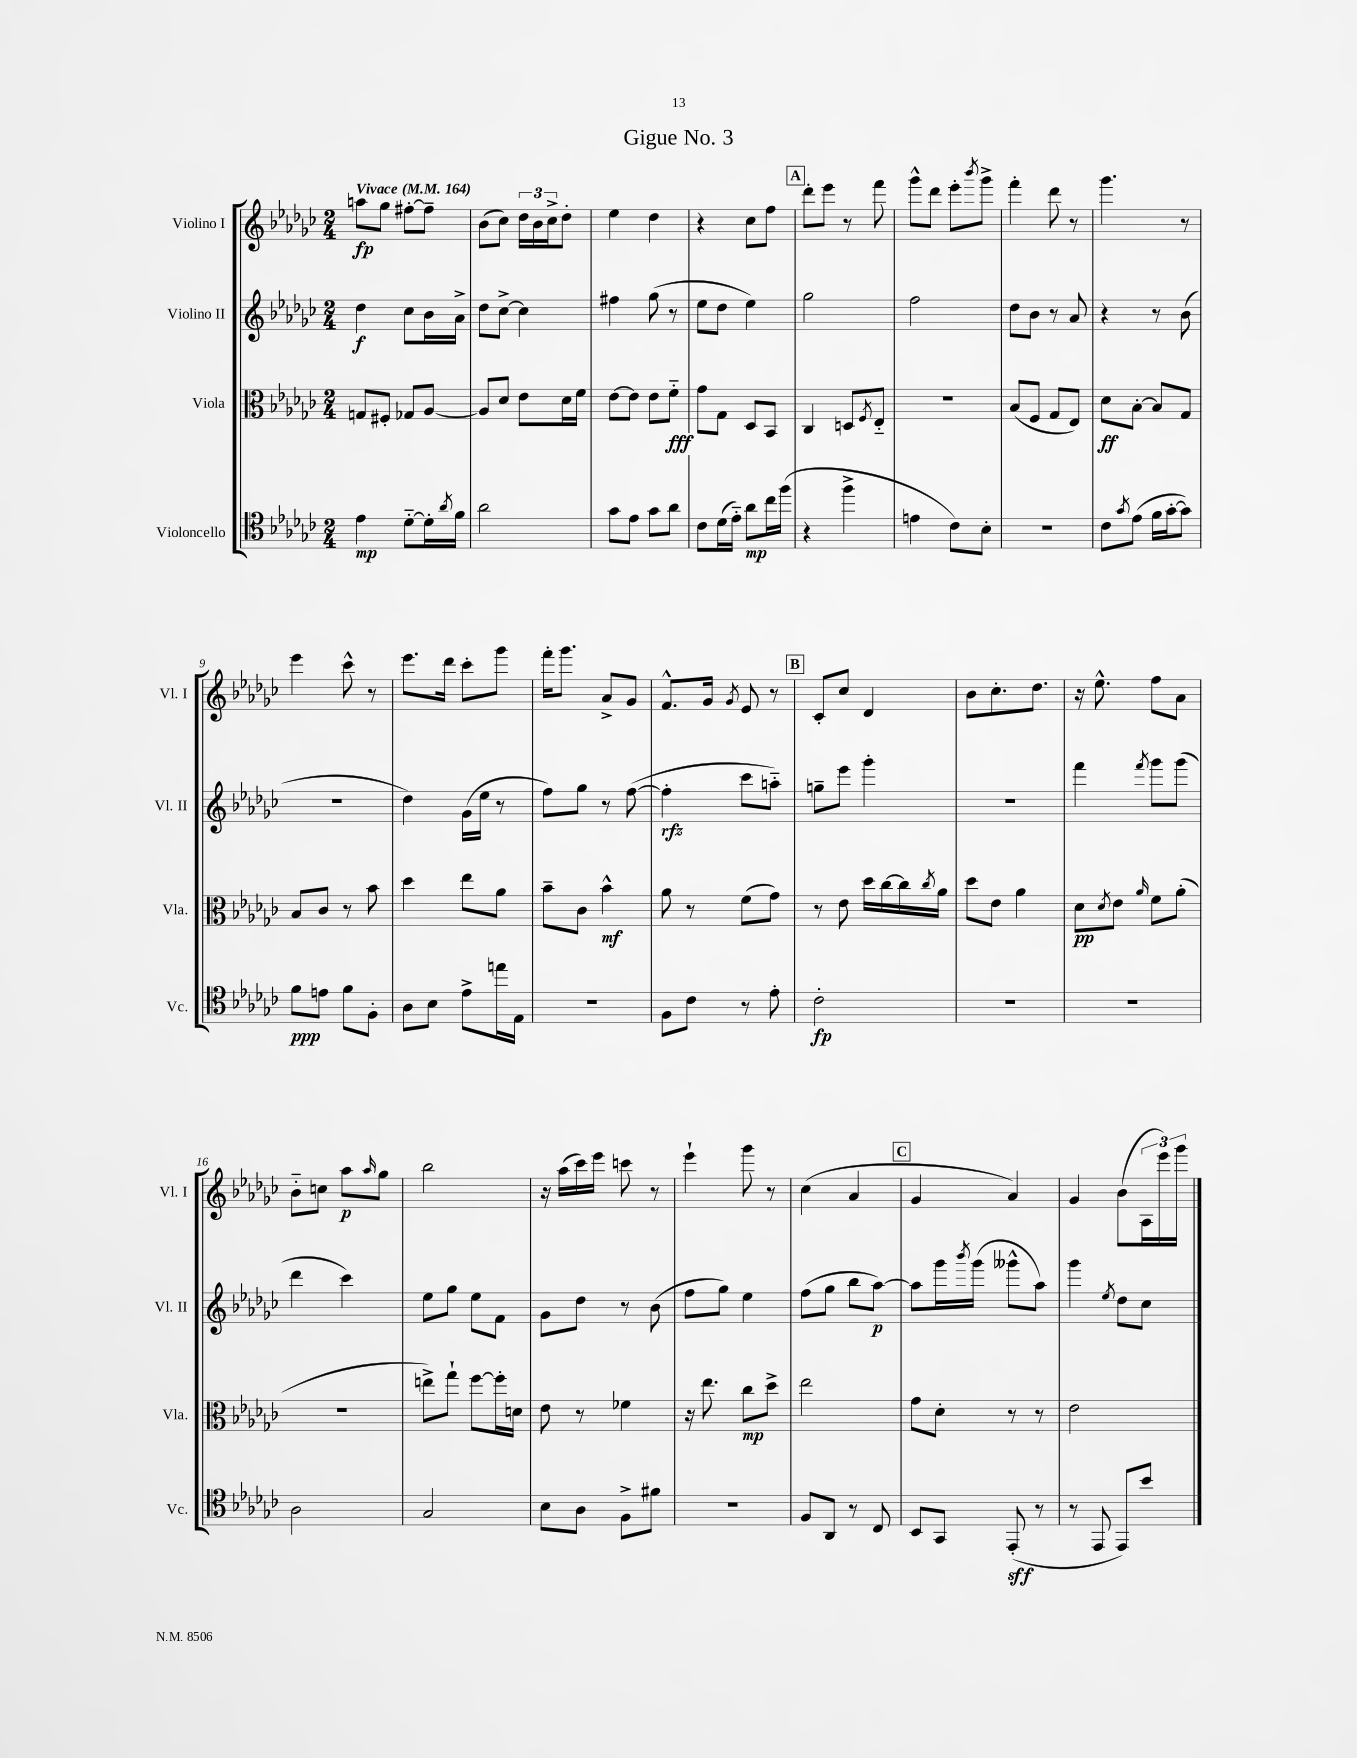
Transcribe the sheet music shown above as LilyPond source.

\header { title = "Gigue No. 3" }
<<
\new StaffGroup <<
\new Staff = "s0" \with { instrumentName = "Violino I" shortInstrumentName = "Vl. I" } {
    \clef treble \key ges \major \numericTimeSignature \time 2/4 \tempo "Vivace" 4 = 164
    a''8\fp ges''8 fis''8~-. fis''8-- |
    bes'8( ces''8) \tuplet 3/2 { des''16 bes'16 ces''16-> } des''8-. |
    ees''4 des''4 |
    r4 ces''8 f''8 |
    \mark \markup { \box "A" } des'''8-. ees'''8 r8 f'''8 |
    ges'''8-^ des'''8 ees'''8-. \acciaccatura { bes'''8 } ges'''8-> |
    f'''4-. des'''8 r8 |
    ges'''4. r8 |
    ees'''4 ces'''8-^ r8 |
    ees'''8. des'''16 ces'''8-. ges'''8 |
    f'''16-. ges'''8. aes'8-> ges'8 |
    f'8.-^ ges'16 \acciaccatura { ges'8 } ees'8 r8 |
    \mark \markup { \box "B" } ces'8-. ces''8 des'4 |
    bes'8 ces''8.-. des''8. |
    r16 ees''8.-^ f''8 aes'8 |
    bes'8-_ c''8 aes''8\p \grace { aes''16 } ges''8 |
    bes''2 |
    r16 aes''16( ces'''16) ees'''16 c'''8 r8 |
    ees'''4-! ges'''8 r8 |
    ces''4( aes'4 |
    \mark \markup { \box "C" } ges'4 aes'4) |
    ges'4 bes'8( \tuplet 3/2 { aes16 ees'''16) ges'''16 } \bar "|." |
}
\new Staff = "s1" \with { instrumentName = "Violino II" shortInstrumentName = "Vl. II" } {
    \clef treble \key ges \major \numericTimeSignature \time 2/4
    des''4\f ces''8 bes'16 aes'16-> |
    des''8 ces''8~-> ces''4 |
    fis''4 ges''8( r8 |
    ees''8 des''8 ees''4) |
    \mark \markup { \box "A" } ges''2 |
    f''2 |
    des''8 bes'8 r8 aes'8 |
    r4 r8 bes'8( |
    R2 |
    des''4) ges'16( ees''16 r8 |
    f''8) ges''8 r8 f''8~( |
    f''4-.\rfz ces'''8 a''8-_) |
    \mark \markup { \box "B" } g''8-- ees'''8 ges'''4-. |
    R2 |
    f'''4 \acciaccatura { f'''8 } ges'''8 ges'''8( |
    des'''4 ces'''4) |
    ees''8 ges''8 ees''8 f'8 |
    ges'8 des''8 r8 bes'8( |
    f''8 ges''8) ees''4 |
    f''8( ges''8 bes''8 aes''8~\p) |
    \mark \markup { \box "C" } aes''8 ges'''16 \acciaccatura { bes'''8 } ges'''16( geses'''8-^ aes''8) |
    ges'''4 \acciaccatura { ees''8 } des''8 ces''8 \bar "|." |
}
\new Staff = "s2" \with { instrumentName = "Viola" shortInstrumentName = "Vla." } {
    \clef alto \key ges \major \numericTimeSignature \time 2/4
    g8 fis8-. ges8 aes8~ |
    aes8 des'8 ees'8 des'16 f'16 |
    ees'8~ ees'8 ees'8 f'8-_\fff |
    ges'8 ges8 des8 bes,8 |
    \mark \markup { \box "A" } ces4 d8 \acciaccatura { f8 } ees8-_ |
    r2 |
    bes8( f8 ges8 ees8) |
    des'8\ff bes8~-. bes8 ges8 |
    bes8 ces'8 r8 bes'8 |
    des''4 ees''8 aes'8 |
    bes'8-- ces'8 bes'4-^\mf |
    aes'8 r8 f'8( ges'8) |
    \mark \markup { \box "B" } r8 ees'8 des''16 ces''16~ ces''16 \acciaccatura { ces''8 } aes'16 |
    des''8 ees'8 aes'4 |
    des'8\pp \acciaccatura { des'8 } ees'8 \grace { aes'16 } f'8 aes'8-.( |
    r2 |
    e''8->) ges''8-! f''8~ f''16-. d'16 |
    ees'8 r8 fes'4 |
    r16 ees''8. ces''8\mp des''8-> |
    ees''2 |
    \mark \markup { \box "C" } ges'8 des'8-. r8 r8 |
    ees'2 \bar "|." |
}
\new Staff = "s3" \with { instrumentName = "Violoncello" shortInstrumentName = "Vc." } {
    \clef tenor \key ges \major \numericTimeSignature \time 2/4
    ees'4\mp des'8~-_ des'16-. \acciaccatura { aes'8 } f'16 |
    aes'2 |
    ges'8 ees'8 ges'8 aes'8 |
    ces'8 des'16( ees'16-_) aes'8\mp ces''16 f''16( |
    \mark \markup { \box "A" } r4 f''4-> |
    e'4 ces'8) bes8-. |
    r2 |
    ces'8 \acciaccatura { ges'8 } ees'8( f'16 ges'16~-. ges'8) |
    f'8\ppp e'8 f'8 f8-. |
    aes8 bes8 ees'8-> e''16 ees16 |
    r2 |
    f8 ces'8 r8 ees'8-. |
    \mark \markup { \box "B" } ces'2-.\fp |
    R2 |
    R2 |
    aes2 |
    ges2 |
    bes8 aes8 f8-> fis'8 |
    R2 |
    f8 aes,8 r8 ces8 |
    \mark \markup { \box "C" } bes,8 ges,8 ees,8-.\sff( r8 |
    r8 ees,8 ees,8) bes'8 \bar "|." |
}
>>
>>
